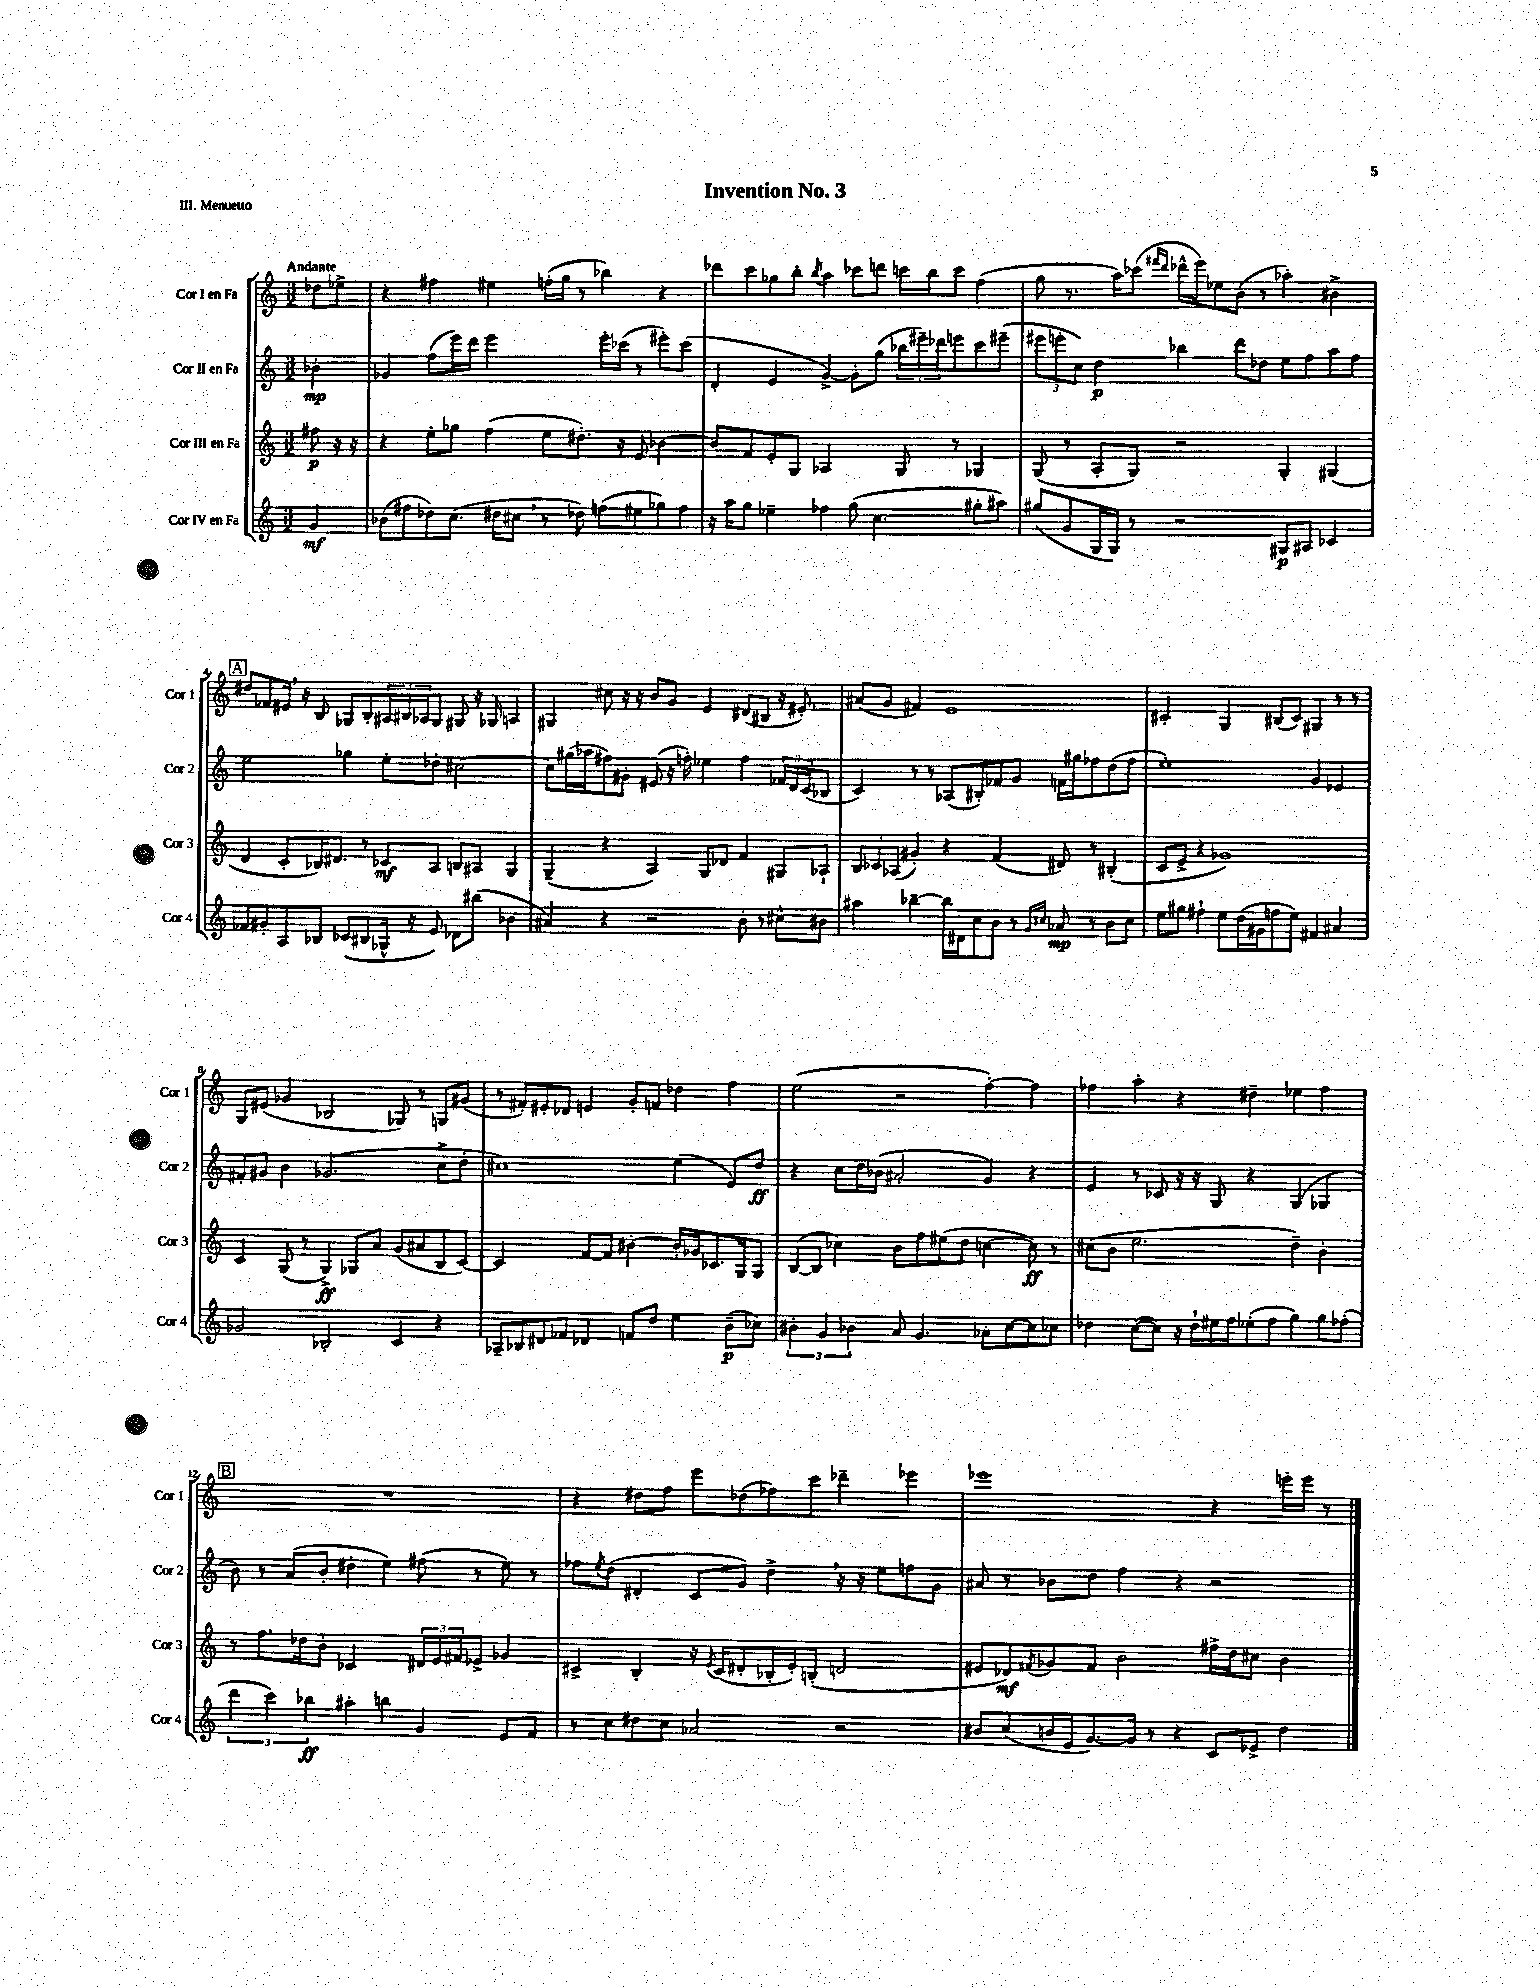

**kern	**kern	**kern	**kern
*staff4	*staff3	*staff2	*staff1
*clefG2	*clefG2	*clefG2	*clefG2
*k[]	*k[]	*k[]	*k[]
*M3/2	*M3/2	*M3/2	*M3/2
4g/	8ff#\	4b-'\	8dd-\L
.	16r	.	8ee-^\J
.	16r	.	.
=	=	=	=
(8b-\L	4r	4g-/	4r
8ff#\	.	.	.
8dd-\)	8ee'\L	(8ff\L	4ff#\
(8.cc\J	8gg-\J	16eee\L)	.
.	.	16ddd\JJ	.
.	(4ff\	2eee\	4ee#\
16dd#\LK	.	.	.
8cc#\J	.	.	.
8r	8ee\L	.	(16ff'\LL
.	.	.	16gg\JJ
8dd-\)	8.dd#'\J)	.	8r
(8ff\L	.	16eee'\LL	4bb-\)
.	16r	(16ccc-\JJ	.
8ee#\	8e/	8r	.
8gg-\)	[4b-\	8eee#'\L)	4r
8ff\J	.	(8ccc-\J	.
=	=	=	=
16r	8b-/]L	4d'/	8ddd-\L
16aa\LK	.	.	.
8gg\J	8f/	.	8ccc\
4ee-~\	8e'/	4e/	8gg-\
.	8G/J	.	8bb'\J
.	.	.	8qbb/
4ff-\	2A-/	[4g^/)	4aa\
(8gg\	.	8g'\]L	8ccc-\L
4.cc\	.	(8gg\J	8ddd\J
.	8G/	24bb-\LL	16ccc\LL
.	.	24eee#~\)	.
.	.	.	16bb\J
.	.	24ddd-\J	.
.	8r	8eee\	8ccc\J
8gg#'\L	4G-/	8ccc\	(4ff\
8aa#\J)	.	(8eee#~\J	.
=	=	=	=
(8gg#/L	(8G/	12eee#\L	8gg\
.	.	12eee'\	.
8g/	8r	.	8.r
.	.	12cc\J)	.
16G/L	8A'/L	4dd\	.
16G/JJ)	.	.	16aa\LK)
8r	8G/J)	.	(8ccc-\J
.	.	.	16qqfff#/LL
.	.	.	16qqddd/JJ
2r	2r	4bb-\	16ddd-^^\LL
.	.	.	16eee\J)
.	.	.	8ee-\
.	.	8ddd\L	(8b\J
.	.	8dd-\J	8r
8G#/L	4G'/	8ee\L	4aa-'\)
8A#/J	.	8ff\	.
4c-/	(4G#/	8aa\	4b#^\
.	.	8ff\J	.
=	=	=	=
8f-/L	4d/	2ee\	8dd#/L
8g#'/	.	.	8f-/
8A/	8c'/L	.	16e#/Jk
.	.	.	16r
8B-/J	16B-/K)	.	8B/
.	8.d#/J	.	.
(8c-/L	.	4gg-\	8G-/L
8B#/	8r	.	8B'/
16G-^^/Jk	8c-/L	8ee'\L	24A#/L
.	.	.	24B#/
16r	.	.	.
.	.	.	24A-/J
8e/)	8A/J	8dd-'\J	8G-/J
8d-\L	8B/L	[2cc#\	8G#/
(8bb#\J	8A#/J	.	16r
.	.	.	16G-/
4b-\	4G/	.	4A/
=	=	=	=
4a#/)	(4G~/	8cc#\]L	4G#/
.	.	(16gg#\L	.
.	.	16aa-\J	.
4r	4r	8ff#\)	8cc#\
.	.	8g#'\J	16r
.	.	.	16r
2r	4A/)	(8e#/	8b/L
.	.	16r	8g/J
.	.	16ff'\)	.
.	8G/L	4ee-\	4e/
.	8d-/J	.	.
8b'\	4f/	4ff\	(8d#/L
8r	.	.	8B#/J
8cc#^^\L	8G#/L	24f-/LL	16r
.	.	24d/	.
.	.	.	8.e#'/)
.	.	(24c/J	.
8b#\J	8A-`/J	8B-/J	.
=	=	=	=
4aa#\	12B/L	4c/)	(8a#/L
.	12c-/	.	.
.	.	.	8g/J
.	(12A-/J	.	.
[4bb-~\	4g#'/)	8r	4f#/)
.	.	8r	.
16bb-\]LL	4r	(8A-/L	1e
16d#\J	.	.	.
8cc\	.	8B#'/)	.
8b\J	(4f/	8f-/	.
8r	.	8g/J	.
16qqg/LL	.	.	.
16qqcc#/JJ	.	.	.
8a-/	8d#/)	16f\LL	.
.	.	16gg#\J	.
8r	8r	8ff-\	.
8b\L	(4B#'/	(8dd\	.
8cc#\J	.	8ff-\J	.
=	=	=	=
8ee\L	8c/L	1ee')	2c#'/
8gg#\J	8e^/J	.	.
4ff#`\	4r	.	.
8ee\L	1g-)	.	4G/
(16dd\L	.	.	.
16g#\J	.	.	.
8ff\	.	.	(8B#/L
8ee\J)	.	.	8c#/J)
4f#/	.	4g/	4G#/
4a#/	.	4e-/	8r
.	.	.	8r
=	=	=	=
2g-/	4c/	8f#'/L	8G/L
.	.	8g#/J	(8e#/J
.	(8G/	4b\	4g-/
.	8r	.	.
2B-'/	4G^/)	(2.g-/	2B-/
.	8G-/L	.	.
.	8a/J	.	.
4c/	(8g/L	.	8G-/)
.	8a#/	.	8r
4r	8B/	8cc^\L	8G/L
.	[8c/J)	8dd'\J	(8g#/J
=	=	=	=
8A-~/L	2c/]	1cc#)	8r
8B-/	.	.	8f#'/L)
8d#/	.	.	8e#'/
8f-/J	.	.	8d-/J
4d-/	[8f/L	.	4e/
.	8f/]J	.	.
8f/L	[4b#'\	.	8g'/L
8dd/J	.	.	8f/J
4ee\	16b#'/]LL	(4ee\	4dd-\
.	16g-/J	.	.
.	8.c-/	.	.
(8b~\L	.	8e/L)	4ff\
.	16G/k	.	.
8cc-\J)	8G/J	8dd/J	.
=	=	=	=
6b#'\	([8B/L	4r	(2ee\
.	8B/]J	.	.
6g/	.	.	.
.	4cc-\)	8cc\L	.
6b-\	.	.	.
.	.	16dd\L	.
.	.	(16b-\JJ	.
8a/	8b\L	2a#'/	2r
4.g/	8ff\	.	.
.	(8ee#\	.	.
.	8dd\J	.	.
8a-'\L	[4cc\	4g/)	[4ff'\)
[8cc\	.	.	.
8cc\]	8cc\])	4r	4ff\]
8cc-\J	8r	.	.
=	=	=	=
4dd-\	(8cc#\L	4e/	4ff-\
.	8b\J	.	.
([8cc\L	2.ee\	8r	4aa'\
8cc\]J)	.	8c-/	.
16r	.	16r	4r
16dd-`\LL	.	16r	.
16ee#\	.	8G/	.
16ff\J	.	.	.
(8ee-'\	.	4r	4dd#~\
8ff\J	.	.	.
4gg\)	4dd~\)	(4G/	4ee-\
8gg\L	4b'\	4G-/	4ff-\
(8ff-'\J	.	.	.
=	=	=	=
6ddd\	8r	8b\)	1.r
.	8.ff\L	8r	.
6ccc\)	.	.	.
.	.	(8a/L	.
.	16dd-\k	.	.
6bb-\	.	.	.
.	8b'\J	8b'/J	.
4aa#'\	2c-/	4dd#'\	.
4bb\	.	4ee\)	.
4g/	24d#/LL	(8ff#\	.
.	24e/	.	.
.	24f#/J	.	.
.	8e-^/J	8r	.
8e/L	4g-/	8ee\)	.
8f/J	.	8r	.
=	=	=	=
8r	4c#^/	8ff-\L	4r
.	.	8qee/	.
8cc\L	.	(8dd\J	.
8dd#\	4B'/	4d#'/	8dd#\L
8cc\J	.	.	8ff\J
2a-/	16r	8c/L	8eee\L
.	8qe/	.	.
.	(16c#/LK	.	.
.	8d#'/	8g/J)	(8dd-\
.	16B-'/L	4dd^\	8ff-\)
.	16e'/J)	.	.
.	(8B'/J	.	8ccc\J
2r	2d/	16r	4ddd-~\
.	.	16r	.
.	.	8ee\L	.
.	.	8ff\	4eee-\
.	.	8g\J	.
=	=	=	=
8b#/L	8e#/L	8a#/	1eee-
(8cc/	8d-/)	8r	.
.	8qf#/	.	.
16b/L	8g-/	8b-\L	.
16e/J	.	.	.
[8.g/)	8f#/J	8dd\J	.
.	2b\	4ff\	.
16g/]Jk	.	.	.
8r	.	.	.
4r	.	4r	.
8c/L	16ff#^\LL	2r	4r
.	16dd\J	.	.
8e-^/J	8cc#\J	.	.
4dd\	4b\	.	16eee'\LL
.	.	.	16eee\JJ
.	.	.	8r
==	==	==	==
*-	*-	*-	*-
